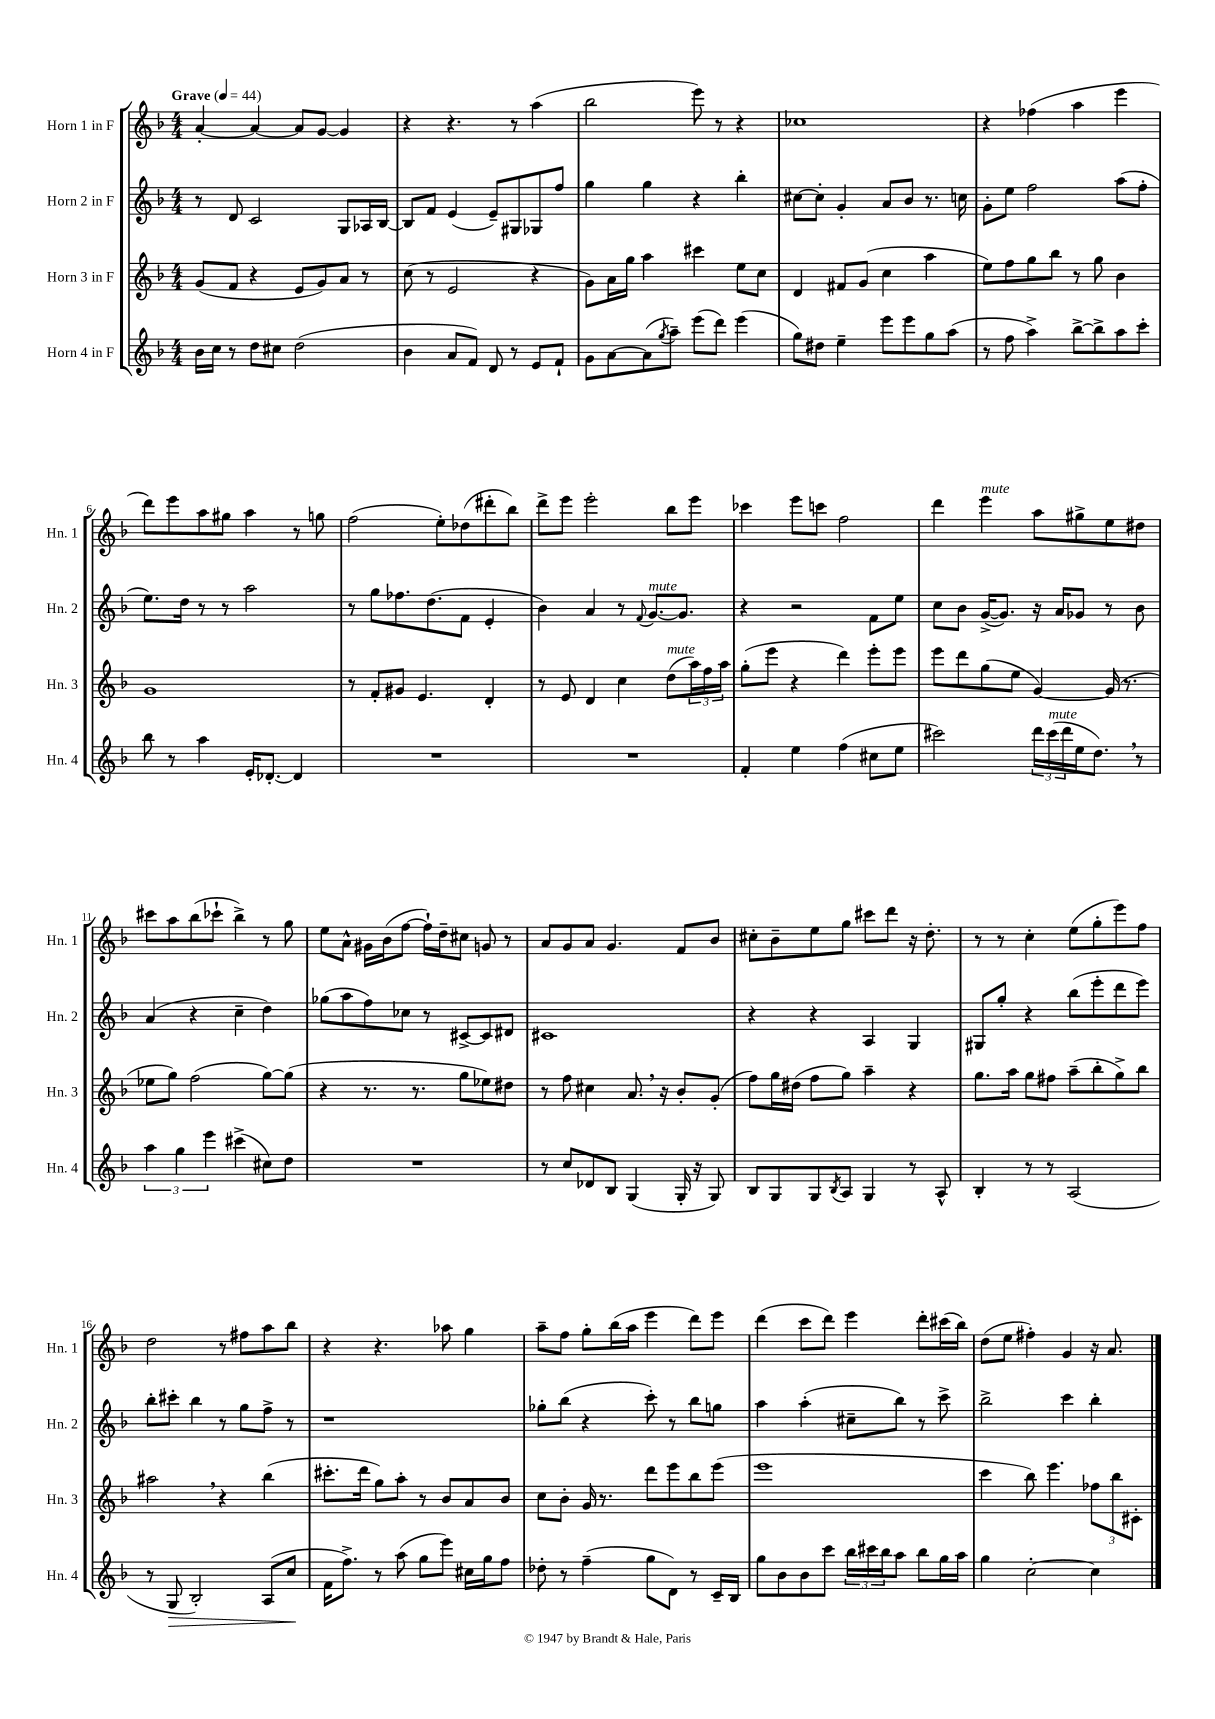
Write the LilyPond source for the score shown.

<<
\new StaffGroup <<
\new Staff = "s0" \with { instrumentName = "Horn 1 in F" shortInstrumentName = "Hn. 1" } {
    \clef treble \key f \major \numericTimeSignature \time 4/4 \tempo "Grave" 4 = 44
    a'4~-. a'4~ a'8 g'8~ g'4 |
    r4 r4. r8 a''4( |
    bes''2 e'''8) r8 r4 |
    ces''1 |
    r4 fes''4( a''4 e'''4 |
    d'''8) e'''8 a''8 gis''8 a''4 r8 g''8 |
    f''2( e''8-.) des''8( dis'''8-. bes''8) |
    d'''8-> e'''8 e'''2-. bes''8 e'''8 |
    ces'''4 e'''8 c'''8 f''2 |
    d'''4 e'''4^\markup { \italic "mute" } a''8 gis''8-> e''8 dis''8 |
    cis'''8 a''8 bes''8( ces'''8-! bes''4->) r8 g''8 |
    e''8 a'8-^ gis'16 bes'16( f''8~ f''16-!) d''16-- cis''8 g'8 r8 |
    a'8 g'8 a'8 g'4. f'8 bes'8 |
    cis''8-. bes'8-- e''8 g''8 cis'''8 d'''8 r16 d''8.-. |
    r8 r8 c''4-. e''8( g''8-. e'''8) f''8 |
    d''2 r8 fis''8 a''8 bes''8 |
    r4 r4. aes''8 g''4 |
    a''8-- f''8 g''8-. bes''16( a''16 e'''4 d'''8) e'''8 |
    d'''4( c'''8 d'''8) e'''4 d'''8-. cis'''16( bes''16) |
    d''8( e''8 fis''4-.) g'4 r16 a'8. \bar "|." |
}
\new Staff = "s1" \with { instrumentName = "Horn 2 in F" shortInstrumentName = "Hn. 2" } {
    \clef treble \key f \major \numericTimeSignature \time 4/4
    r8 d'8 c'2 g8 aes16 bes16~ |
    bes8 f'8 e'4( e'8--) gis8 ges8 f''8 |
    g''4 g''4 r4 bes''4-. |
    cis''8~ cis''8-. g'4-. a'8 bes'8 r8. c''16 |
    g'8-. e''8 f''2 a''8( f''8-. |
    e''8.) d''16 r8 r8 a''2 |
    r8 g''8 fes''8. d''8.( f'8 e'4-. |
    bes'4) a'4 r8 \appoggiatura { f'8 } g'8.~^\markup { \italic "mute" } g'8. |
    r4 r2 f'8 e''8 |
    c''8 bes'8 g'16~->( g'8.) r16 a'16 ges'8 r8 bes'8 |
    a'4( r4 c''4-- d''4) |
    ges''8( a''8 f''8) ces''8 r8 cis'8~-> cis'8 dis'8 |
    cis'1 |
    r4 r4 a4 g4 |
    gis8 g''8-. r4 bes''8( e'''8-. d'''8 e'''8) |
    bes''8-. cis'''8-. bes''4 r8 g''8 f''8-> r8 |
    r1 |
    ges''8-. bes''8( r4 c'''8-.) r8 bes''8 g''8 |
    a''4 a''4-.( cis''8-- bes''8) r8 c'''8-> |
    bes''2-> c'''4 bes''4-. \bar "|." |
}
\new Staff = "s2" \with { instrumentName = "Horn 3 in F" shortInstrumentName = "Hn. 3" } {
    \clef treble \key f \major \numericTimeSignature \time 4/4
    g'8( f'8 r4 e'8 g'8) a'8 r8 |
    c''8( r8 e'2 r4 |
    g'8) a'16 g''16 a''4 cis'''4 e''8 c''8 |
    d'4 fis'8 g'8( c''4 a''4 |
    e''8) f''8 g''8 bes''8 r8 g''8 bes'4 |
    g'1 |
    r8 f'8-. gis'8 e'4. d'4-. |
    r8 e'8 d'4 c''4 d''8^\markup { \italic "mute" }( \tuplet 3/2 { a''16) f''16 a''16 } |
    g''8-.( e'''8 r4 d'''4) e'''8-. e'''8 |
    e'''8 d'''8 g''8( e''8 g'4~) g'16( r8. |
    ees''8 g''8) f''2( g''8~) g''8( |
    r4 r8. r8. g''8 ees''8) dis''8 |
    r8 f''8 cis''4 a'8. \breathe r16 bes'8-. g'8-.( |
    f''8) g''16 dis''16( f''8 g''8) a''4-- r4 |
    g''8. a''16 g''8 fis''8 a''8--( bes''8-. g''8->) bes''8 |
    ais''2 \breathe r4 bes''4( |
    cis'''8.-. d'''16 g''8) a''8-. r8 bes'8 a'8 bes'8 |
    c''8 bes'8-. g'16 r8. d'''8 e'''8 bes''8 e'''8( |
    e'''1 |
    c'''4 bes''8) e'''4. \tuplet 3/2 { fes''8 bes''8 cis'8-. } \bar "|." |
}
\new Staff = "s3" \with { instrumentName = "Horn 4 in F" shortInstrumentName = "Hn. 4" } {
    \clef treble \key f \major \numericTimeSignature \time 4/4
    bes'16 c''16 r8 d''8 cis''8 d''2( |
    bes'4 a'8 f'8) d'8 r8 e'8 f'8-! |
    g'8 a'8~ a'8( \acciaccatura { g''8 } a''8--) e'''8( d'''8) e'''4( |
    g''8) dis''8 e''4-- e'''8 e'''8 g''8 a''8( |
    r8 f''8 a''4->) bes''8~-> bes''8-> a''8 c'''8-. |
    bes''8 r8 a''4 e'16-. des'8.~-. des'4 |
    R1 |
    R1 |
    f'4-. e''4 f''4( cis''8 e''8 |
    cis'''2) \tuplet 3/2 { d'''16 cis'''16^\markup { \italic "mute" }( d'''16 } e''16 d''8.) \breathe r8 |
    \tuplet 3/2 { a''4 g''4 e'''4 } cis'''4->( cis''8) d''8 |
    R1 |
    r8 c''8 des'8 bes8 g4( g16-. r16 g8) |
    bes8 g8 g8 \acciaccatura { bes8 } a8 g4 r8 a8-^ |
    bes4-. r8 r8 a2( |
    r8 g8\> bes2-.) a8( c''8\! |
    f'16 f''8.->) r8 a''8( g''8 e'''8) cis''16 g''16 f''8 |
    des''8-. r8 f''4--( g''8 d'8) r8 c'16-- bes16 |
    g''8 bes'8 bes'8 c'''8 \tuplet 3/2 { bes''16 cis'''16 bes''16 } a''8 bes''8 g''16 a''16 |
    g''4 c''2~-. c''4 \bar "|." |
}
>>
>>
